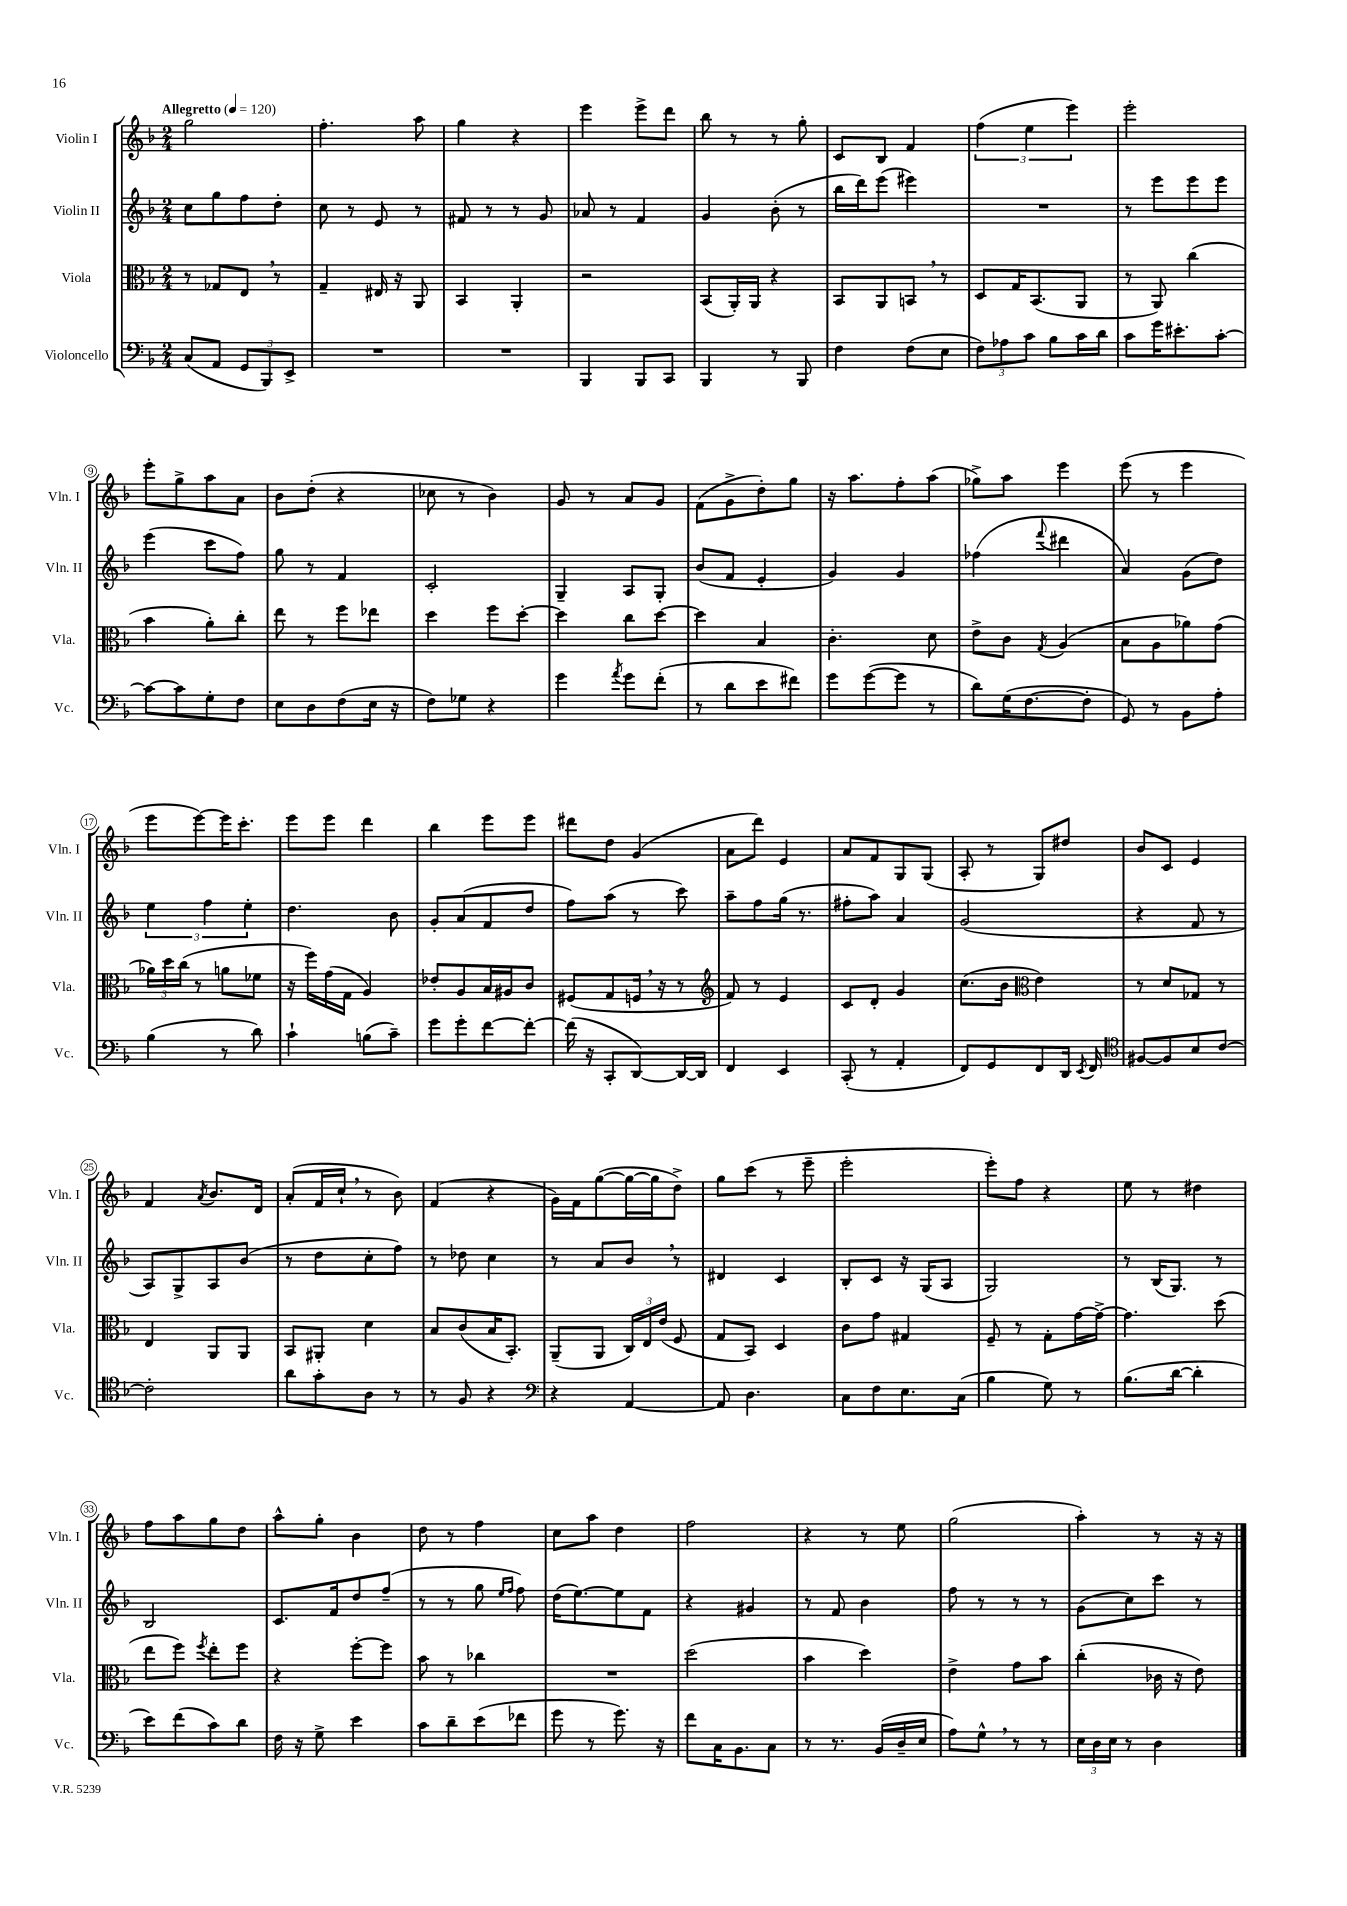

**kern	**kern	**kern	**kern
*staff4	*staff3	*staff2	*staff1
*clefF4	*clefC3	*clefG2	*clefG2
*k[b-]	*k[b-]	*k[b-]	*k[b-]
*M2/4	*M2/4	*M2/4	*M2/4
*MM120	*MM120	*MM120	*MM120
(8C	8r	8cc	2gg
8AA	8G-	8gg	.
12GG	8E	8ff	.
12BBB-)	.	.	.
.	8r	8dd'	.
12EE^	.	.	.
=	=	=	=
2r	4G~	8cc	4.ff'
.	.	8r	.
.	16E#	8e	.
.	16r	.	.
.	8AA	8r	8aa
=	=	=	=
2r	4BB-	8f#	4gg
.	.	8r	.
.	4AA'	8r	4r
.	.	8g	.
=	=	=	=
4BBB-	2r	8a-	4eee
.	.	8r	.
8BBB-	.	4f	8eee^
8CC	.	.	8ddd
=	=	=	=
4BBB-	(8BB-	4g	8bb-
.	16AA')	.	8r
.	16AA	.	.
8r	4r	(8b-'	8r
8BBB-	.	8r	8gg'
=	=	=	=
4F	8BB-	16bb-	8c
.	.	16ddd)	.
.	8AA	(8eee	8B-
(8F	8BB	4eee#)	4f
8E	8r	.	.
=	=	=	=
12F)	8D	2r	(6ff
12A-	.	.	.
.	16G	.	.
12c	.	.	6ee
.	(8.BB-	.	.
8B-	.	.	.
.	.	.	6eee)
16c	8AA	.	.
16d	.	.	.
=	=	=	=
8c	8r	8r	2eee'
16g	8AA)	8eee	.
8.e#'	.	.	.
.	(4cc	8eee	.
[8c'	.	8eee	.
=	=	=	=
8c_	4b-	(4eee	8eee'
8c]	.	.	8gg^
8G'	8a')	8ccc	8aa
8F	8cc'	8ff)	8a
=	=	=	=
8E	8ee	8gg	8b-
8D	8r	8r	(8dd'
(8F	8ff	4f	4r
16E	8ee-	.	.
16r	.	.	.
=	=	=	=
8F)	4dd	2c'	8cc-
8G-	.	.	8r
4r	8ff	.	4b-)
.	[8dd'	.	.
=	=	=	=
4g	4dd]	4G~	8g
.	.	.	8r
8qa	.	.	.
8g	8cc	8A	8a
(8f'	[8dd	8G'	8g
=	=	=	=
8r	4dd]	(8b-	(8f
8d	.	8f	8g^
8e	4B-	4e'	8dd')
8f#)	.	.	8gg
=	=	=	=
8g	4.c'	4g)	16r
.	.	.	8.aa
([8g	.	.	.
8g]	.	4g	8ff'
8r	8d	.	(8aa
=	=	=	=
8d)	8e^	(4ff-	8gg-^)
(16G	8c	.	8aa
[8.F	.	.	.
.	8qG	8qqfff	.
.	(4A	4ddd#	4eee
8F']	.	.	.
=	=	=	=
8GG)	8B-	4a)	(8eee
8r	8A	.	8r
8BB-	8a-)	(8g	4eee
8A'	(8g	8dd)	.
=	=	=	=
(4B-	24a-)	6ee	8eee
.	24dd	.	.
.	(24cc	.	.
.	8r	.	[8eee)
.	.	6ff	.
8r	8a	.	16eee]
.	.	.	8.ccc'
.	.	6ee'	.
8d)	8f-	.	.
=	=	=	=
4c`	16r	4.dd	8eee
.	16ff)	.	.
.	(16g	.	8eee
.	16G	.	.
(8B	4A)	.	4ddd
8c~)	.	8b-	.
=	=	=	=
8g	8e-'	8g'	4bb-
8g'	8A	(8a	.
[8f	16B-	8f	8eee
.	16A#	.	.
8f'_	8c	8dd	8eee
=	=	=	=
(16f]	(8F#	8ff)	8ddd#
16r	.	.	.
8CC'	8G	(8aa	8dd
[8DD)	16F	8r	(4g
.	16r	.	.
16DD_	8r	8ccc)	.
16DD]	.	.	.
=	=	=	=
*	*clefG2	*	*
4FF	8f)	8aa~	8a
.	8r	8ff	8ddd)
4EE	4e	(16gg	4e
.	.	8.r	.
=	=	=	=
(8CC'	8c	8ff#'	8a
8r	8d'	8aa)	8f
4AA'	4g	4a	8G
.	.	.	(8G
=	=	=	=
8FF)	(8.cc	(2g	8A'
8GG	.	.	8r
.	16b-	.	.
*	*clefC3	*	*
8FF	4e)	.	8G)
16DD	.	.	8dd#
8qEE	.	.	.
16FF	.	.	.
=	=	=	=
*clefC4	*	*	*
[8F#	8r	4r	8b-
8F#]	8d	.	8c
8B-	8G-	8f	4e
[8c	8r	8r	.
=	=	=	=
2c']	4E	8A)	4f
.	.	8G^	.
.	.	.	8qa
.	8AA	8A	8.b-
.	8AA	(8b-	.
.	.	.	16d
=	=	=	=
8a	8BB-	8r	(8a'
8g'	8AA#'	8dd	16f
.	.	.	16cc`
8A	4d	8cc'	8r
8r	.	8ff)	8b-)
=	=	=	=
8r	8B-	8r	(4f
8F	(8c	8dd-	.
4r	16B-	4cc	4r
.	8.BB-')	.	.
=	=	=	=
*clefF4	*	*	*
4r	(8AA~	8r	16g)
.	.	.	16f
.	8AA	8a	([8gg
[4AA	24C)	8b-	16gg_
.	24E	.	.
.	.	.	16gg]
.	(24e	.	.
.	8F	8r	8dd^)
=	=	=	=
8AA]	8G	4d#	8gg
4.D	8BB-)	.	(8ccc
.	4D	4c	8r
.	.	.	8eee~
=	=	=	=
8C	8c	8B-'	2eee'
8F	8g	8c	.
8.E	4G#	16r	.
.	.	(16G	.
.	.	8A	.
(16C	.	.	.
=	=	=	=
4B-	8F~	2G)	8eee')
.	8r	.	8ff
8G)	8G'	.	4r
8r	[16g	.	.
.	16g^_	.	.
=	=	=	=
(8.B-	4.g]	8r	8ee
.	.	(16B-	8r
[16d	.	8.G)	.
4d']	.	.	4dd#
.	(8dd	8r	.
=	=	=	=
8e)	8ee	2B-	8ff
(8f	8ff)	.	8aa
.	8qff	.	.
8c)	8ee'	.	8gg
8d	8ff	.	8dd
=	=	=	=
16F	4r	8.c	8aa^^
16r	.	.	.
8G^	.	.	8gg'
.	.	16f	.
4e	[8ff'	8dd	4b-
.	8ff]	(8ff~	.
=	=	=	=
8c	8b-	8r	8dd
8d~	8r	8r	8r
(8e	4cc-	8gg	4ff
.	.	16qqee	.
.	.	16qqff	.
8f-	.	8ff)	.
=	=	=	=
8g	2r	(16dd	8cc
.	.	[8.ee)	.
8r	.	.	8aa
8.g)	.	8ee]	4dd
.	.	8f	.
16r	.	.	.
=	=	=	=
8f	(2dd	4r	2ff
16C	.	.	.
8.BB-	.	.	.
.	.	4g#	.
8C	.	.	.
=	=	=	=
8r	4b-	8r	4r
8.r	.	8f	.
.	4dd)	4b-	8r
(16BB-	.	.	.
16D~	.	.	8ee
16E	.	.	.
=	=	=	=
8A)	4e^	8ff	(2gg
8G^^	.	8r	.
8r	8g	8r	.
8r	8b-	8r	.
=	=	=	=
24E	(4cc'	(8g	4aa')
24D	.	.	.
24E	.	.	.
8r	.	8cc)	.
4D	16c-	8ccc	8r
.	16r	.	.
.	8e)	8r	16r
.	.	.	16r
==	==	==	==
*-	*-	*-	*-
